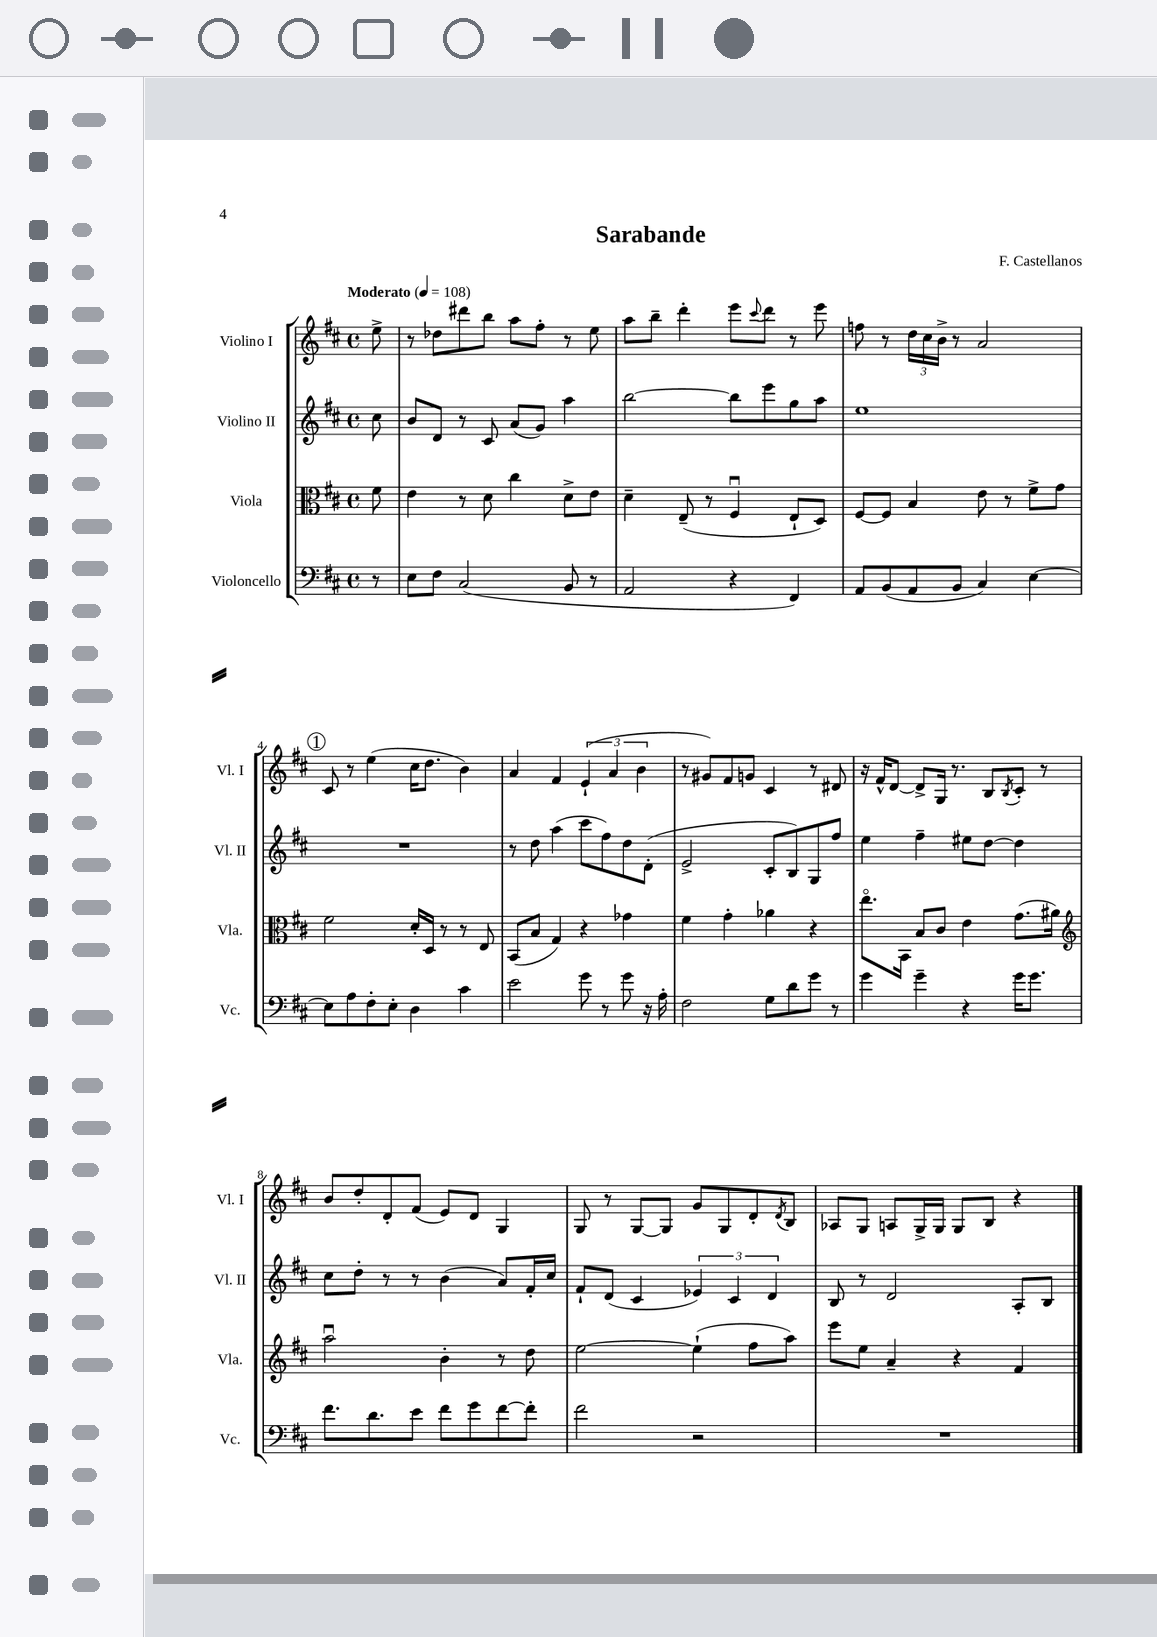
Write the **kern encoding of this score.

**kern	**kern	**kern	**kern
*part4	*part3	*part2	*part1
*staff4	*staff3	*staff2	*staff1
*I"Violoncello	*I"Viola	*I"Violino II	*I"Violino I
*I'Vc.	*I'Vla.	*I'Vl. II	*I'Vl. I
*clefF4	*clefC3	*clefG2	*clefG2
*k[f#c#]	*k[f#c#]	*k[f#c#]	*k[f#c#]
*M4/4	*M4/4	*M4/4	*M4/4
*met(c)	*met(c)	*met(c)	*met(c)
*MM108	*MM108	*MM108	*MM108
=	=	=	=
!	!	!	!LO:TX:a:B:t=Moderato
8r	8f#\	8cc#\	8ee^\
=1	=1	=1	=1
8E\L	4e\	8b/L	8r
8F#\J	.	8d/J	8dd-X\L
(2C#/	8r	8r	8ddd#X\
.	8d\	8c#/	8bb\J
.	4cc#\	(8a/L	8aa\L
.	.	8g/J)	8ff#'\J
8BB/	8d^\L	4aa\	8r
8r	8e\J	.	8ee\
=2	=2	=2	=2
2AA/	4d~\	[2bb\	8aa\L
.	.	.	8bb~\J
.	(8E~/	.	4ddd'\
.	8r	.	.
4r	4F#u/	8bb\L]	8eee\L
.	.	.	8qqccc#/
.	.	8eee\	8ddd\J
4FF#/)	8E`/L	8gg\	8r
.	8D/J)	8aa\J	8eee\
=3	=3	=3	=3
8AA/L	[8F#/L	1ee	8ffn\
(8BB/	8F#/J]	.	8r
8AA/	4B/	.	24dd\LL
.	.	.	24cc#\
.	.	.	24b^\JJ
8BB/J	.	.	8r
4C#/)	8e\	.	2a/
.	8r	.	.
[4E\	8f#^\L	.	.
.	8g\J	.	.
!!LO:LB:g=z
!!LO:REH:place=s1:t=1
=4	=4	=4	=4
8E\L]	2f#\	1r	8c#/
8A\	.	.	8r
8F#'\	.	.	(4ee\
8E'\J	.	.	.
4D\	16d'/LL	.	16cc#\KL
.	16D/JJ	.	8.dd\J
.	8r	.	.
4c#\	8r	.	4b\)
.	8E/	.	.
=5	=5	=5	=5
2e\	(8BB/L	8r	4a/
.	8B/J	8dd\	.
.	4G/)	(4aa\	4f#/
8g\	4r	8ccc#\L	(6e`/
8r	.	8ff#\)	.
.	.	.	6a/
8g\	4g-X\	8dd\	.
.	.	.	6b\
16r	.	(8d'\J	.
16A'\	.	.	.
=6	=6	=6	=6
2F#\	4f#\	2e^/	8r
.	.	.	8g#X/L)
.	4g'\	.	8f#/
.	.	.	8gn/J
8G\L	4a-X\	8c#'/L	4c#/
8d\	.	8B/)	.
8g\J	4r	8G/	8r
8r	.	8ff#/J	8d#X/
=7	=7	=7	=7
4g\	8.ee\L	4ee\	16r
.	.	.	16f#^^/KL
.	.	.	[8d/J
.	16BB\Jk	.	.
4g~\	8B/L	4ff#~\	8d^/L]
.	8c#/J	.	16G/Jk
.	.	.	8.r
4r	4e\	8ee#X\L	.
.	.	[8dd\J	8B/L
.	.	.	8qB/
16g\KL	(8.g\L	4dd\]	8c#'/J
8.g\J	.	.	.
.	.	.	8r
.	16a#X\Jk)	.	.
!!LO:LB:g=z
=8	=8	=8	=8
*	*clefG2	*	*
8.f#\L	2aau\	8cc#\L	8b/L
.	.	8dd'\J	8dd'/
8.d\	.	.	.
.	.	8r	8d'/
8e\J	.	8r	(8f#/J
8f#\L	4b'\	(4b\	8e/L)
8g\	.	.	8d/J
[8f#\	8r	8a/L)	4G/
8f#'\J]	8dd\	16f#'/L	.
.	.	16cc#/JJ	.
=9	=9	=9	=9
2f#\	[2ee\	8f#`/L	8G/
.	.	(8d/J	8r
.	.	4c#/	[8G/L
.	.	.	8G/J]
2r	(4ee`\]	6e-X/)	8g/L
.	.	.	8G/
.	.	6c#/	.
.	8ff#\L	.	8d'/
.	.	6d/	.
.	.	.	8qd/
.	8aa\J)	.	8B/J
=10	=10	=10	=10
1r	8eee\L	8B/	8A-X/L
.	8ee\J	8r	8G/J
.	4a~/	2d/	8An/L
.	.	.	16G^/L
.	.	.	16G/JJ
.	4r	.	8G/L
.	.	.	8B/J
.	4f#/	8A'/L	4r
.	.	8B/J	.
==	==	==	==
*-	*-	*-	*-
